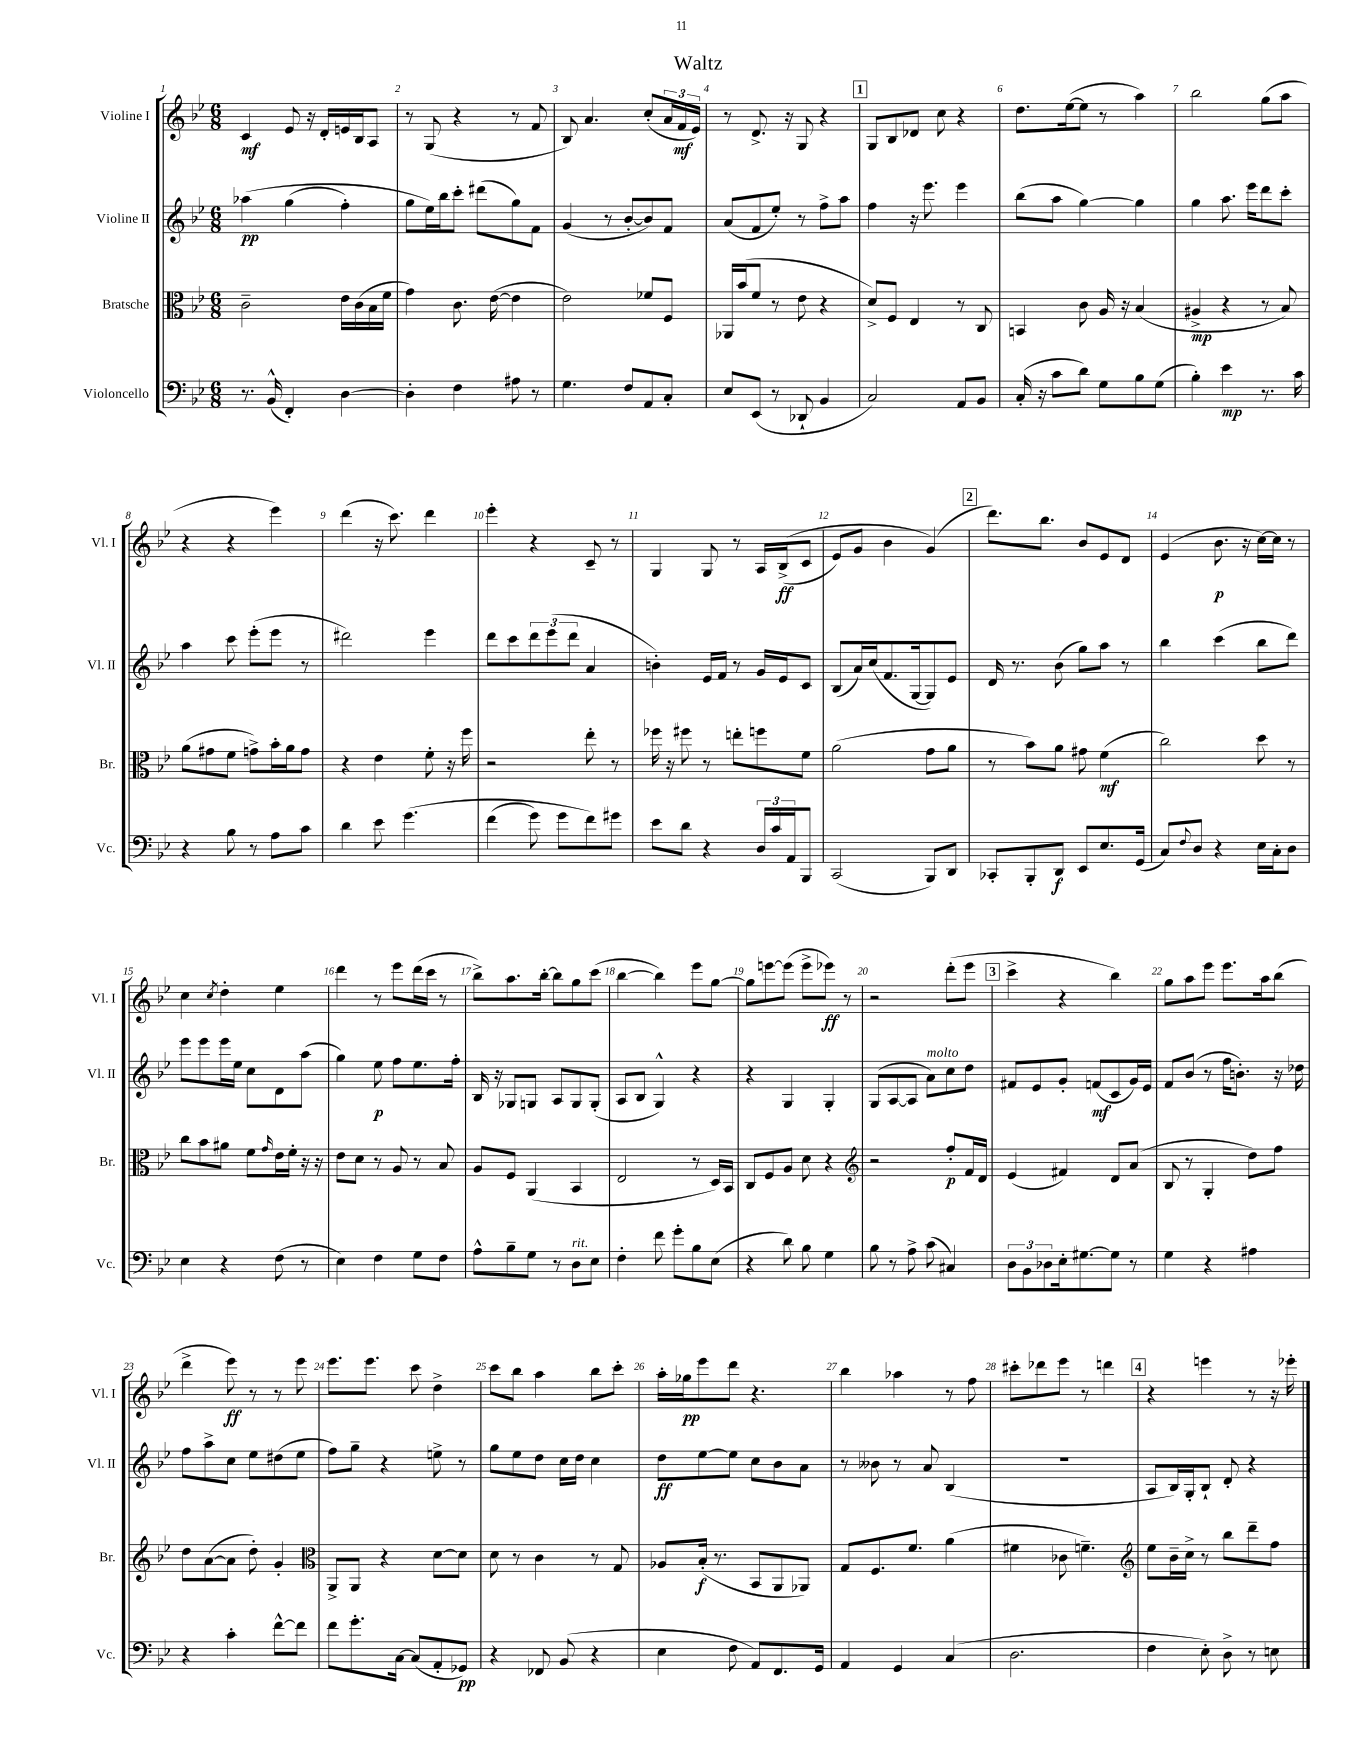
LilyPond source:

\header { title = "Waltz" }
<<
\new StaffGroup <<
\new Staff = "s0" \with { instrumentName = "Violine I" shortInstrumentName = "Vl. I" } {
    \clef treble \key bes \major \numericTimeSignature \time 6/8
    c'4\mf ees'8 r16 d'16-. e'16 bes16 a8 |
    r8 g8( r4 r8 f'8 |
    bes8) a'4. c''8-.( \tuplet 3/2 { a'16 f'16\mf ees'16) } |
    r8 d'8.-> r16 g8 r4 |
    \mark \markup { \box "1" } g8 bes8 des'8 c''8 r4 |
    d''8. ees''16~( ees''8 r8 a''4) |
    bes''2 g''8( a''8 |
    r4 r4 ees'''4) |
    d'''4( r16 c'''8.) d'''4 |
    ees'''4-. r4 c'8-- r8 |
    g4 g8 r8 a16 bes16->\ff(\( c'8 |
    ees'8) g'8 bes'4 g'4(\) |
    \mark \markup { \box "2" } d'''8.) bes''8. bes'8 ees'8 d'8 |
    ees'4( bes'8.\p r16 c''16~) c''16 r8 |
    c''4 \acciaccatura { c''8 } d''4-. ees''4 |
    d'''4 r8 ees'''8 d'''16( c'''16 r8 |
    bes''8->) a''8. bes''16~-. bes''8 g''8 c'''8( |
    bes''4~ bes''4) ees'''8 g''8~ |
    g''8 e'''8~ e'''8( e'''8-> ees'''8\ff) r8 |
    r2 d'''8-.( ees'''8 |
    \mark \markup { \box "3" } c'''4-> r4 bes''4) |
    g''8 a''8 ees'''8 ees'''8. a''16 bes''8( |
    d'''4-> ees'''8\ff) r8 r8 ees'''8 |
    ees'''8. ees'''8. c'''8 d''4-> |
    c'''8 bes''8 a''4 bes''8 c'''8-. |
    a''16-. ges''16\pp ees'''8 d'''8 r4. |
    bes''4 aes''4 r8 f''8 |
    cis'''8-. des'''8 ees'''8 r8 d'''4 |
    \mark \markup { \box "4" } r4 e'''4 r8 r16 ees'''16-. \bar "|." |
}
\new Staff = "s1" \with { instrumentName = "Violine II" shortInstrumentName = "Vl. II" } {
    \clef treble \key bes \major \numericTimeSignature \time 6/8
    aes''4\pp\( g''4( f''4-.) |
    g''8 ees''16\) bes''16 c'''8-. dis'''8( g''8) f'8 |
    g'4( r8 bes'8~-. bes'8) f'8 |
    a'8( f'8 ees''8-.) r8 f''8-> a''8 |
    \mark \markup { \box "1" } f''4 r16 ees'''8. ees'''4 |
    bes''8( a''8 g''4~) g''4 |
    g''4 a''8. ees'''16 d'''8 c'''8-. |
    a''4 c'''8 ees'''8-.( ees'''8 r8 |
    dis'''2) ees'''4 |
    d'''8 c'''8 \tuplet 3/2 { d'''8 ees'''8( d'''8 } a'4 |
    b'4-.) ees'16 f'16 r8 g'16 ees'16 c'8 |
    bes8( a'16) c''16( f'8. g16~ g8) ees'8 |
    \mark \markup { \box "2" } d'16 r8. bes'8( g''8) a''8 r8 |
    bes''4 c'''4( bes''8 d'''8) |
    ees'''8 ees'''8 ees'''16 ees''16 c''8 d'8 a''8( |
    g''4) ees''8\p f''8 ees''8. f''16-. |
    bes16 r16 ges8 g8 a8 g8 g8-.( |
    a8 bes8 g4-^) r4 |
    r4 g4 g4-. |
    g8( a8~ a8 a'8^\markup { \italic "molto" }) c''8 d''8 |
    \mark \markup { \box "3" } fis'8 ees'8 g'8-. f'8\mf( c'8 g'16) ees'16 |
    f'8 bes'8( r8 f''16 b'8.-.) r16 des''16 |
    f''8 a''8-> c''8 ees''8 dis''8( ees''8 |
    f''8) g''8-- r4 e''8-> r8 |
    g''8 ees''8 d''8 c''16 d''16 c''4 |
    d''8\ff ees''8~ ees''8 c''8 bes'8 a'8 |
    r8 beses'8 r8 a'8 bes4( |
    R2. |
    \mark \markup { \box "4" } a8 bes16) g16-. bes8-! d'8-. r4 \bar "|." |
}
\new Staff = "s2" \with { instrumentName = "Bratsche" shortInstrumentName = "Br." } {
    \clef alto \key bes \major \numericTimeSignature \time 6/8
    c'2-- ees'16 c'16( bes16 f'16 |
    g'4) c'8. ees'16~( ees'4 |
    ees'2) fes'8 f8 |
    aes,16 bes'16( f'8 r8 ees'8 r4 |
    \mark \markup { \box "1" } d'8->) f8 ees4 r8 c8 |
    b,4 c'8 a16 r16 bes4( |
    ais4->\mp r4 r8 bes8) |
    a'8( gis'8 f'8 g'8->) bes'16-. a'16 g'8 |
    r4 ees'4 f'8-. r16 f''16 |
    r2 ees''8-. r8 |
    fes''16 r16 fis''8 r8 e''8-. f''8 f'8 |
    a'2( g'8 a'8 |
    \mark \markup { \box "2" } r8 bes'8) a'8 gis'8 f'4\mf( |
    c''2) d''8 r8 |
    c''8 bes'8 ais'8 f'8 \grace { g'16 } ees'16 f'16-. r16 r16 |
    ees'8 d'8 r8 a8 r8 bes8 |
    a8 f8 a,4( bes,4 |
    ees2 r8 d16) bes,16 |
    c8 f8 a8 d'8 r4 |
    \clef treble r2 f''8-.\p f'16 d'16 |
    \mark \markup { \box "3" } ees'4( fis'4) d'8 a'8( |
    bes8 r8 g4-. d''8) f''8 |
    d''8 a'8~( a'8 d''8-.) g'4-. |
    \clef alto a,8-> a,8 r4 d'8~ d'8 |
    d'8 r8 c'4 r8 g8 |
    aes8 bes16-.\f( r8. bes,8 a,8 aes,8) |
    g8 f8. f'8. a'4( |
    fis'4 ces'8 f'4.--) |
    \mark \markup { \box "4" } \clef treble ees''8 bes'16-- c''16-> r8 bes''8 d'''8-- f''8 \bar "|." |
}
\new Staff = "s3" \with { instrumentName = "Violoncello" shortInstrumentName = "Vc." } {
    \clef bass \key bes \major \numericTimeSignature \time 6/8
    r8. bes,16-^( f,4-.) d4~ |
    d4-. f4 ais8 r8 |
    g4. f8 a,8 c8-. |
    ees8 ees,8( r8 des,8-! bes,4 |
    \mark \markup { \box "1" } c2) a,8 bes,8 |
    c16-.( r16 c'8 d'8) g8 bes8 g8( |
    bes4-.) ees'4\mp r8. c'16 |
    r4 bes8 r8 a8 c'8 |
    d'4 ees'8 g'4.\( |
    f'4( g'8) g'8 f'8\) gis'8 |
    ees'8 d'8 r4 \tuplet 3/2 { d16 c'16 a,16 } bes,,8 |
    c,2( bes,,8) d,8 |
    \mark \markup { \box "2" } ces,8-. bes,,8-. d,8\f ees,8 ees8. g,16( |
    c8) \appoggiatura { f8 } d8 r4 ees16 c16-. d8 |
    ees4 r4 f8( r8 |
    ees4) f4 g8 f8 |
    a8-^ bes8-- g8 r8 d8^\markup { \italic "rit." } ees8 |
    f4-. f'8 g'8-. bes8 ees8( |
    r4 d'8) bes8 g4 |
    bes8 r8 a8-> c'8( cis4) |
    \mark \markup { \box "3" } \tuplet 3/2 { d8 bes,8 des8 } ees16-. gis8.~ gis8 r8 |
    g4 r4 ais4 |
    r4 c'4-. f'8~-^ f'8 |
    f'8 g'8.-. c16~ c8( a,8-. ges,8\pp) |
    r4 fes,8 bes,8( r4 |
    ees4 f8 a,8) f,8. g,16 |
    a,4 g,4 c4( |
    d2. |
    \mark \markup { \box "4" } f4 ees8-.) d8-> r8 e8 \bar "|." |
}
>>
>>
\layout { \context { \Score \override BarNumber.break-visibility = ##(#f #t #t) barNumberVisibility = #all-bar-numbers-visible } }
